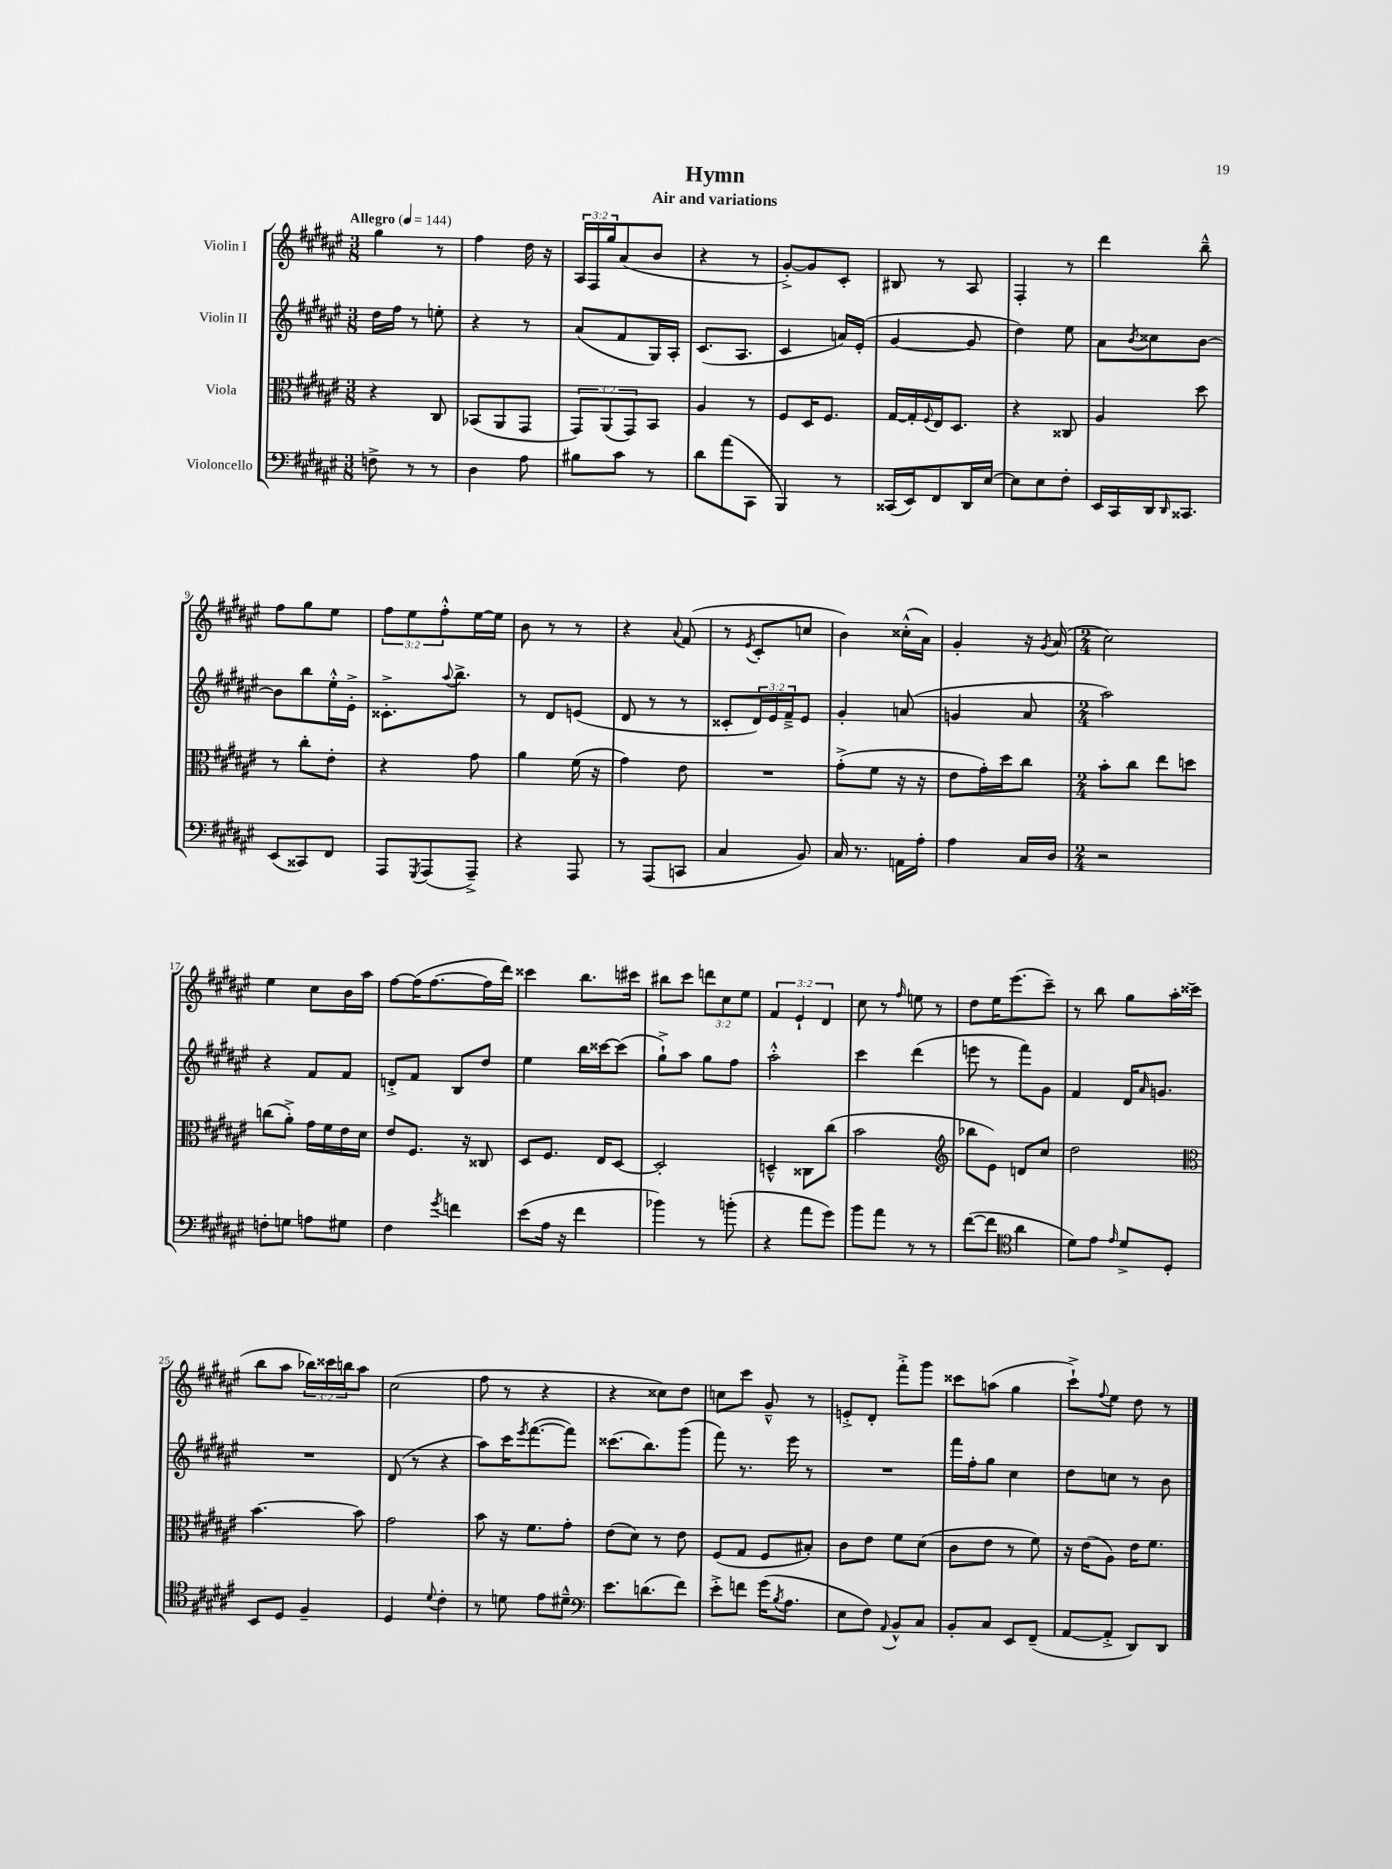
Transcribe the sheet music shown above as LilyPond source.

\header { title = "Hymn" subtitle = "Air and variations" }
<<
\new StaffGroup <<
\new Staff = "s0" \with { instrumentName = "Violin I" } {
    \clef treble \key fis \major \numericTimeSignature \time 3/8 \override Staff.TupletNumber.text = #tuplet-number::calc-fraction-text \tempo "Allegro" 4 = 144
    gis''4 r8 |
    fis''4 dis''16 r16 |
    \tuplet 3/2 { ais16 fis16 gis''16 } ais'8( b'8 |
    r4 r8 |
    gis'8~-.->) gis'8 cis'8-. |
    bis8 r8 ais8 |
    fis4-. r8 |
    dis'''4 b''8---^ |
    fis''8 gis''8 eis''8 |
    \tuplet 3/2 { fis''8 eis''8 fis''8-.-^ } eis''16~ eis''16 |
    b'8 r8 r8 |
    r4 \appoggiatura { ais'8 } fis'8( |
    r8 \acciaccatura { eis'8 } cis'8-. c''8 |
    b'4) cisis''16-.-^( ais'16) |
    gis'4-. r16 \acciaccatura { gis'8 } ais'16( |
    \numericTimeSignature \time 2/4 cis''2) |
    eis''4 cis''8 b'16 ais''16 |
    fis''8~ fis''16( fis''8.~ fis''16 dis'''16) |
    cisis'''4 b''8. cis'''16 |
    bis''8 cis'''8 \tuplet 3/2 { d'''8 cis''8 eis''8 } |
    \tuplet 3/2 { fis'4 eis'4-! dis'4 } |
    cis''8 r8 \grace { fis''16 } e''8 r8 |
    dis''8 eis''16 eis'''8.( cis'''8--) |
    r8 b''8 gis''8 ais''16-. cisis'''16( |
    b''8 ais''8 \tuplet 3/2 { bes''16) cisis'''16 b''16 } ais''8 |
    cis''2( |
    fis''8 r8 r4 |
    r4 cisis''8) dis''8 |
    c''8 cis'''8 gis'8---^ r8 |
    e'8-.-> dis'8-. fis'''8-.-> gis'''8 |
    cisis'''8 a''8( gis''4 |
    cis'''8-!->) \appoggiatura { fis''8 } eis''8 dis''8 r8 \bar "|." |
}
\new Staff = "s1" \with { instrumentName = "Violin II" } {
    \clef treble \key fis \major \numericTimeSignature \time 3/8 \override Staff.TupletNumber.text = #tuplet-number::calc-fraction-text
    dis''16 fis''16 r8 e''8-. |
    r4 r8 |
    ais'8( fis'8 gis16) ais16-. |
    cis'8.( ais8. |
    cis'4 a'16) eis'16-.( |
    gis'4~ gis'8 |
    dis''4) eis''8 |
    ais'8 \acciaccatura { b'8 } cisis''8 b'8~ |
    b'8 b''8 eis''16-.-^ eis'16-.-> |
    cisis'8.-.-> \appoggiatura { ais''8 } b''8.-> |
    r8 dis'8 e'8( |
    dis'8 r8 r8 |
    cisis'8-. \tuplet 3/2 { dis'16) eis'16 fis'16---> } eis'8 |
    gis'4-. a'8( |
    g'4 ais'8 |
    \numericTimeSignature \time 2/4 ais''2) |
    r4 fis'8 fis'8 |
    d'8-.-> fis'8 b8 dis''8 |
    eis''4 b''16 cisis'''16~ cisis'''8( |
    gis''8-!->) ais''8 gis''8 fis''8 |
    ais''2-.-^ |
    cis'''4 dis'''4( |
    e'''8 r8 fis'''8) gis'8 |
    fis'4 dis'16 \grace { ais'16 } g'8. |
    R2 |
    dis'8( r8 r4 |
    ais''8) cis'''16 \acciaccatura { eis'''8 } fis'''8.~( fis'''8) |
    cisis'''8.( b''8.) gis'''8( |
    fis'''8) r8. eis'''16 r8 |
    R2 |
    fis'''16 fis''16-. gis''8 cis''4 |
    dis''8 c''8 r8 b'8 \bar "|." |
}
\new Staff = "s2" \with { instrumentName = "Viola" } {
    \clef alto \key fis \major \numericTimeSignature \time 3/8 \override Staff.TupletNumber.text = #tuplet-number::calc-fraction-text
    r4 cis8 |
    bes,8( ais,8 gis,8 |
    \tuplet 3/2 { gis,8) ais,8( gis,8) } b,8 |
    ais4 r8 |
    fis8 dis16 fis8. |
    gis16~ gis16-. \appoggiatura { fis8 } eis16 dis8. |
    r4 cisis8 |
    ais4 dis''8 |
    r8 cis''8-. eis'8-. |
    r4 gis'8 |
    ais'4 fis'16( r16 |
    gis'4) eis'8 |
    R4. |
    gis'8-.->( fis'8 r16 r16 |
    eis'8 gis'16-.) dis''16 cis''8 |
    \numericTimeSignature \time 2/4 b'8-. cis''8 eis''8 d''8 |
    c''8( ais'8-.->) gis'16 fis'16 eis'16 dis'16 |
    eis'8 fis8. r16 cisis8 |
    dis8 fis8. eis16 dis8~ |
    dis2-. |
    d4---^ cisis8 cis''8( |
    b'2 |
    \clef treble bes''8 eis'8) d'8 cis''8 |
    dis''2 |
    \clef alto b'4.~ b'8 |
    gis'2 |
    b'8 r16 fis'8. gis'8-. |
    eis'8( dis'8) r8 eis'8 |
    fis8( gis8 fis8 bis8-.) |
    cis'8 eis'8 fis'8 dis'8( |
    cis'8 eis'8 r8 fis'8) |
    r16 eis'16( ais8) eis'16 fis'8. \bar "|." |
}
\new Staff = "s3" \with { instrumentName = "Violoncello" } {
    \clef bass \key fis \major \numericTimeSignature \time 3/8
    f8-> r8 r8 |
    dis4 ais8 |
    bis8 cis'8 r8 |
    dis'8 ais'8( cis,8 |
    b,,4) r8 |
    cisis,16( eis,16) fis,8 dis,16 eis16~ |
    eis8 eis8 fis8-. |
    eis,16 cis,16 dis,16 \grace { dis,16 } cisis,8. |
    eis,8( cisis,8) fis,8 |
    ais,,8 \acciaccatura { gis,,8 } ais,,8( ais,,8--->) |
    r4 ais,,8 |
    r8 ais,,8( c,8 |
    cis4 b,8) |
    cis16 r8. a,16 ais16-. |
    ais4 cis16 dis16 |
    \numericTimeSignature \time 2/4 r2 |
    f8-. g8 a8 gis8 |
    fis4 \acciaccatura { gis'8 } f'4 |
    eis'8( ais16 r16 fis'4 |
    bes'4) r8 b'8-.( |
    r4 ais'8 gis'8) |
    b'8 ais'8 r8 r8 |
    fis'8~( fis'8 \clef tenor ais'4 |
    dis'8) eis'8 \grace { eis'16 } dis'8-> dis8-. |
    b,8 dis8 fis4-- |
    dis4 \appoggiatura { dis'8 } cis'4-. |
    r8 d'8 eis'8 dis'8---^ |
    \clef bass eis'8. d'8.( fis'8) |
    eis'8-.-> f'8 gis'16( \acciaccatura { b8 } ais8. |
    eis8 fis8) \appoggiatura { ais,8 } b,8-^ cis8 |
    b,8-. cis8 eis,8 fis,8--( |
    ais,8~ ais,8-.-> dis,8) dis,8 \bar "|." |
}
>>
>>
